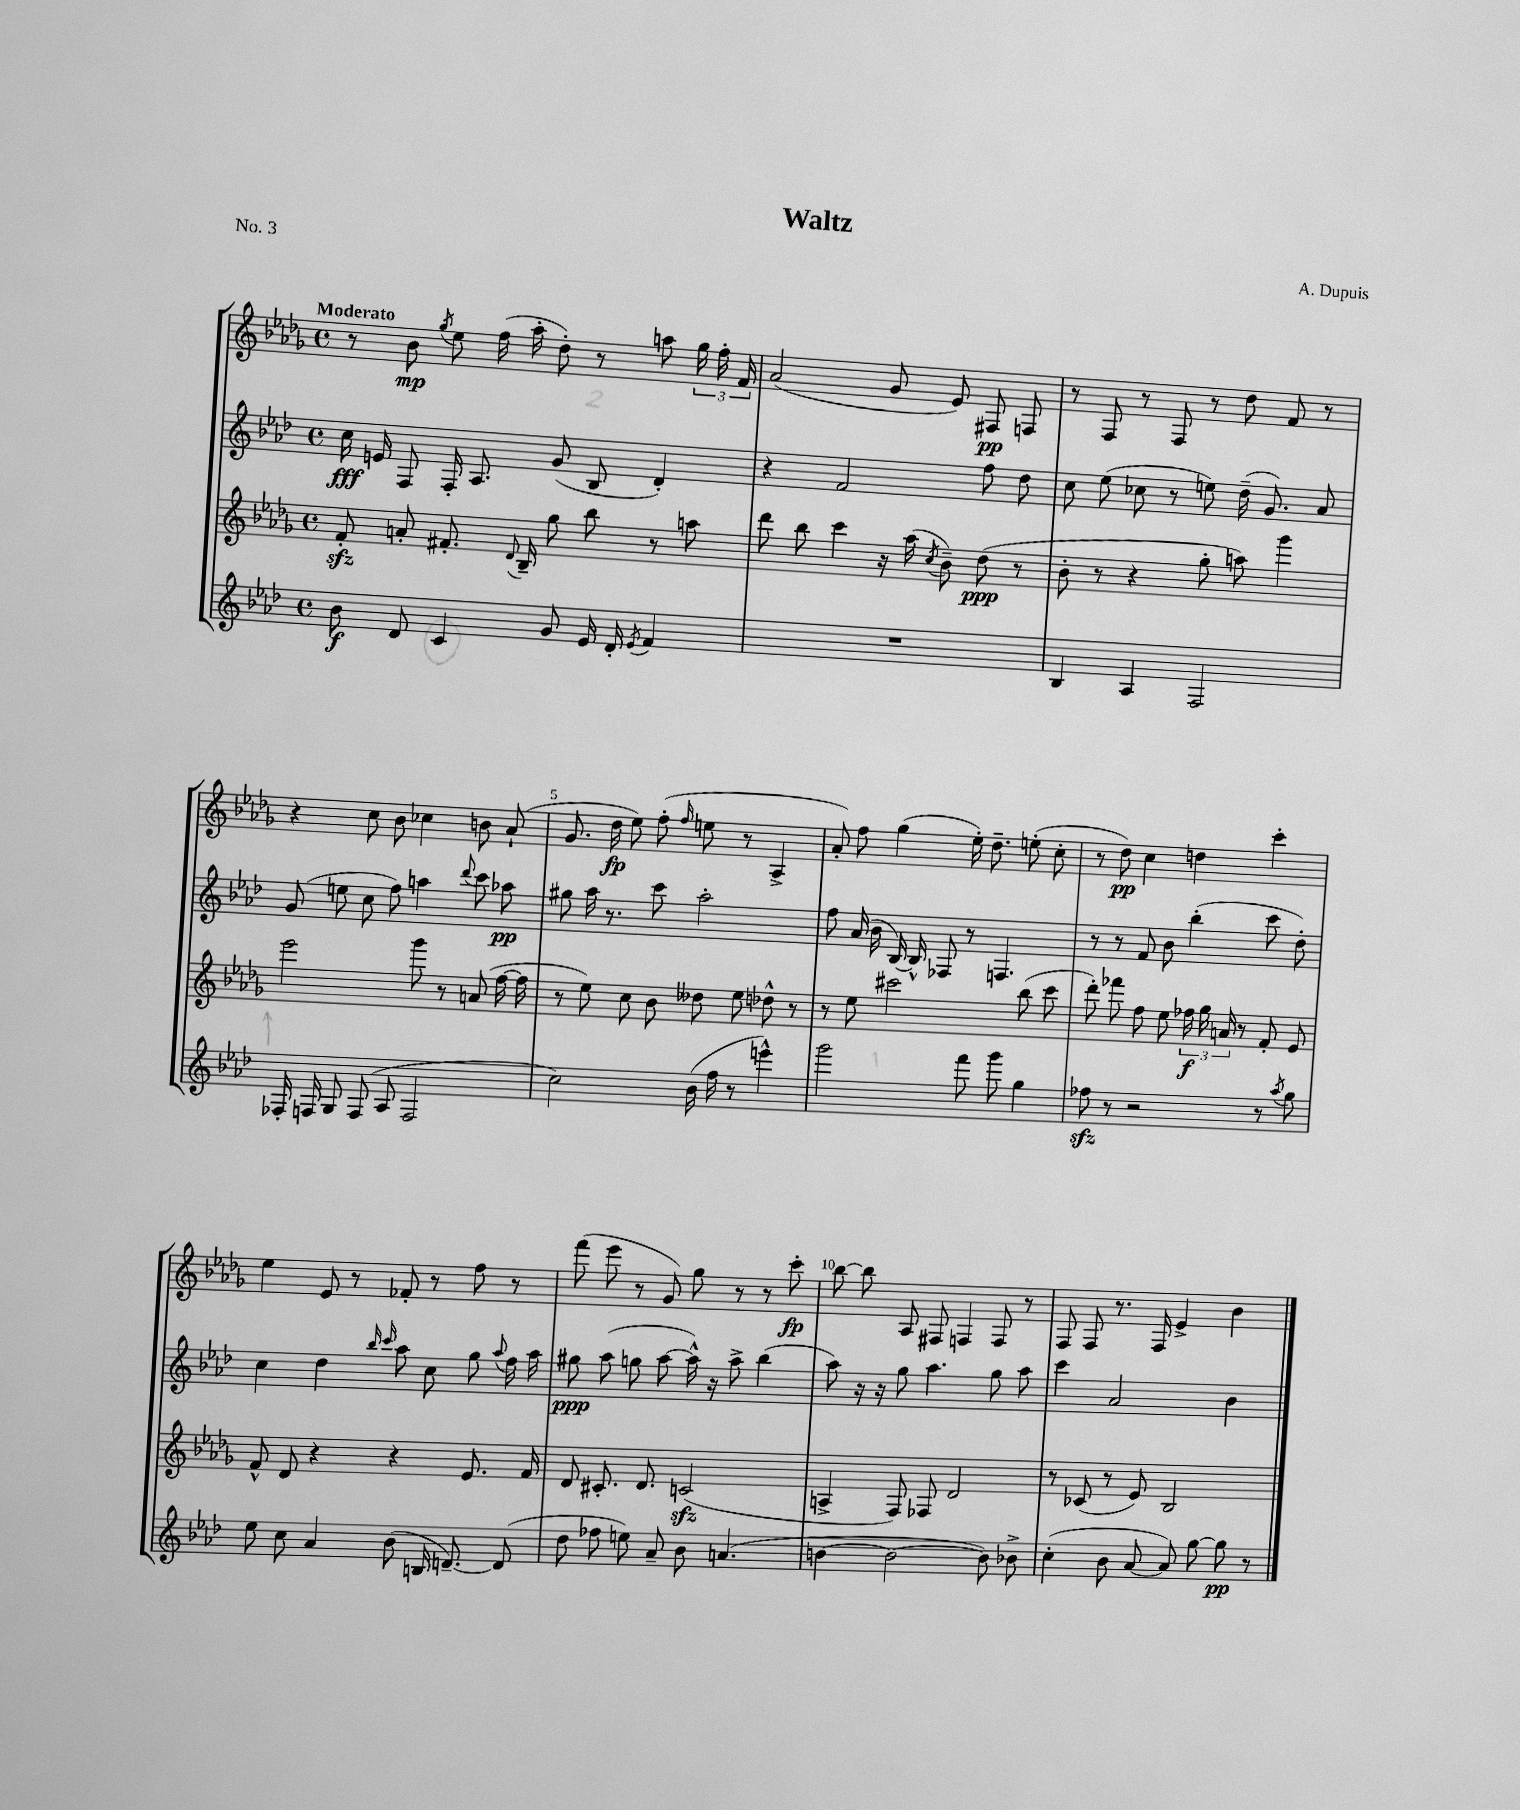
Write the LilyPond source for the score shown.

\header { title = "Waltz" composer = "A. Dupuis" piece = "No. 3" }
<<
\new StaffGroup <<
\new Staff = "s0" {
    \clef treble \key des \major \defaultTimeSignature \time 4/4 \tempo "Moderato"
    \autoBeamOff r8 bes'8\mp \acciaccatura { ges''8 } ees''8 f''16( aes''16-. des''8-.) r8 a''8 \tuplet 3/2 { ges''16 f''16-. f'16 } |
    aes'2( ges'8 ees'8) fis8\pp f8 |
    r8 f8 r8 f8 r8 des''8 f'8 r8 |
    r4 c''8 bes'8 ces''4 b'8 aes'8-!( |
    ges'8. des''16\fp ees''8) f''8-.( \grace { f''16 } e''8 r8 aes4-> |
    aes'8-.) f''8 ges''4( ees''16-.) des''8.-- e''8-.( c''8-. |
    r8 des''8\pp) c''4 d''4 c'''4-. |
    ees''4 ees'8 r8 fes'8-. r8 f''8 r8 |
    f'''8( ees'''8 r8 ges'8) ges''8 r8 r8 c'''8-.\fp |
    bes''8~ bes''8 aes8 fis8 f4 f8 r8 |
    f8 f8 r8. f16 ees'4-> bes'4 \bar "|." |
}
\new Staff = "s1" {
    \clef treble \key aes \major \defaultTimeSignature \time 4/4
    \autoBeamOff c''16\fff e'16 f8 f16-. aes8. g'8( bes8 des'4-.) |
    r4 f'2 f''8 des''8 |
    c''8 ees''8( ces''8 r8 e''8) des''16--( g'8.) aes'8 |
    g'8( e''8 c''8 f''8) a''4 \appoggiatura { des'''8 } c'''8 aes''8\pp |
    gis''8 aes''16 r8. c'''8 aes''2-. |
    f''8 aes'16( bes'16 bes16~) bes16-^ fes8 r8 f4. |
    r8 r8 f'8 bes'8 bes''4-.( c'''8 des''8-.) |
    c''4 des''4 \grace { bes''16 c'''16 } aes''8 c''8 g''8 \appoggiatura { aes''8 } f''16 aes''16 |
    gis''8\ppp aes''8( g''8 aes''8~ aes''16-^) r16 aes''8-> bes''4( |
    aes''8) r16 r16 g''8 aes''4. g''8 aes''8 |
    c'''4 aes'2 bes'4 \bar "|." |
}
\new Staff = "s2" {
    \clef treble \key des \major \defaultTimeSignature \time 4/4
    \autoBeamOff f'8-.\sfz a'8-. fis'8.-. \appoggiatura { des'8 } bes16-- ges''8 bes''8 r8 a''8 |
    des'''8 bes''8 c'''4 r16 aes''16( \acciaccatura { c''8 } bes'8--) des''8\ppp( r8 |
    bes'8-. r8 r4 ges''8-. a''8) ges'''4 |
    ees'''2 ges'''8 r8 a'8( f''16~ f''16 |
    r8 ees''8) c''8 bes'8 deses''8 ees''8 des''8-^ r8 |
    r8 ees''8 cis'''2 bes''8( cis'''8 |
    des'''8-.) fes'''8 f''8 ees''8 \tuplet 3/2 { fes''16\f ges''16 a'16 } r8 f'8-. ees'8 |
    f'8-^ des'8 r4 r4 ees'8. f'16 |
    des'8 cis'8.-. des'8. c'2\sfz( |
    a4-> f8) fes8 des'2 |
    r8 ces'8( r8 ees'8) bes2 \bar "|." |
}
\new Staff = "s3" {
    \clef treble \key aes \major \defaultTimeSignature \time 4/4
    \autoBeamOff bes'8\f des'8 c'4 g'8 ees'16 des'16-. \acciaccatura { ees'8 } f'4 |
    R1 |
    bes4 aes4 f2 |
    fes16-. f16 g8 f8( aes8 f2 |
    c''2) bes'16( f''16 r8 e'''4-^) |
    g'''2 f'''8 g'''8 g''4 |
    fes''8\sfz r8 r2 r8 \acciaccatura { aes''8 } g''8 |
    ees''8 c''8 aes'4 bes'8( b16 d'8.~--) d'8( |
    des''8 fes''8 e''8) aes'8-- bes'8 a'4.( |
    b'4~ b'2~ b'8) bes'8-> |
    c''4-.( bes'8 aes'8~ aes'8) g''8~ g''8\pp r8 \bar "|." |
}
>>
>>
\layout { \context { \Score \override BarNumber.break-visibility = ##(#f #t #t) barNumberVisibility = #(every-nth-bar-number-visible 5) } }
